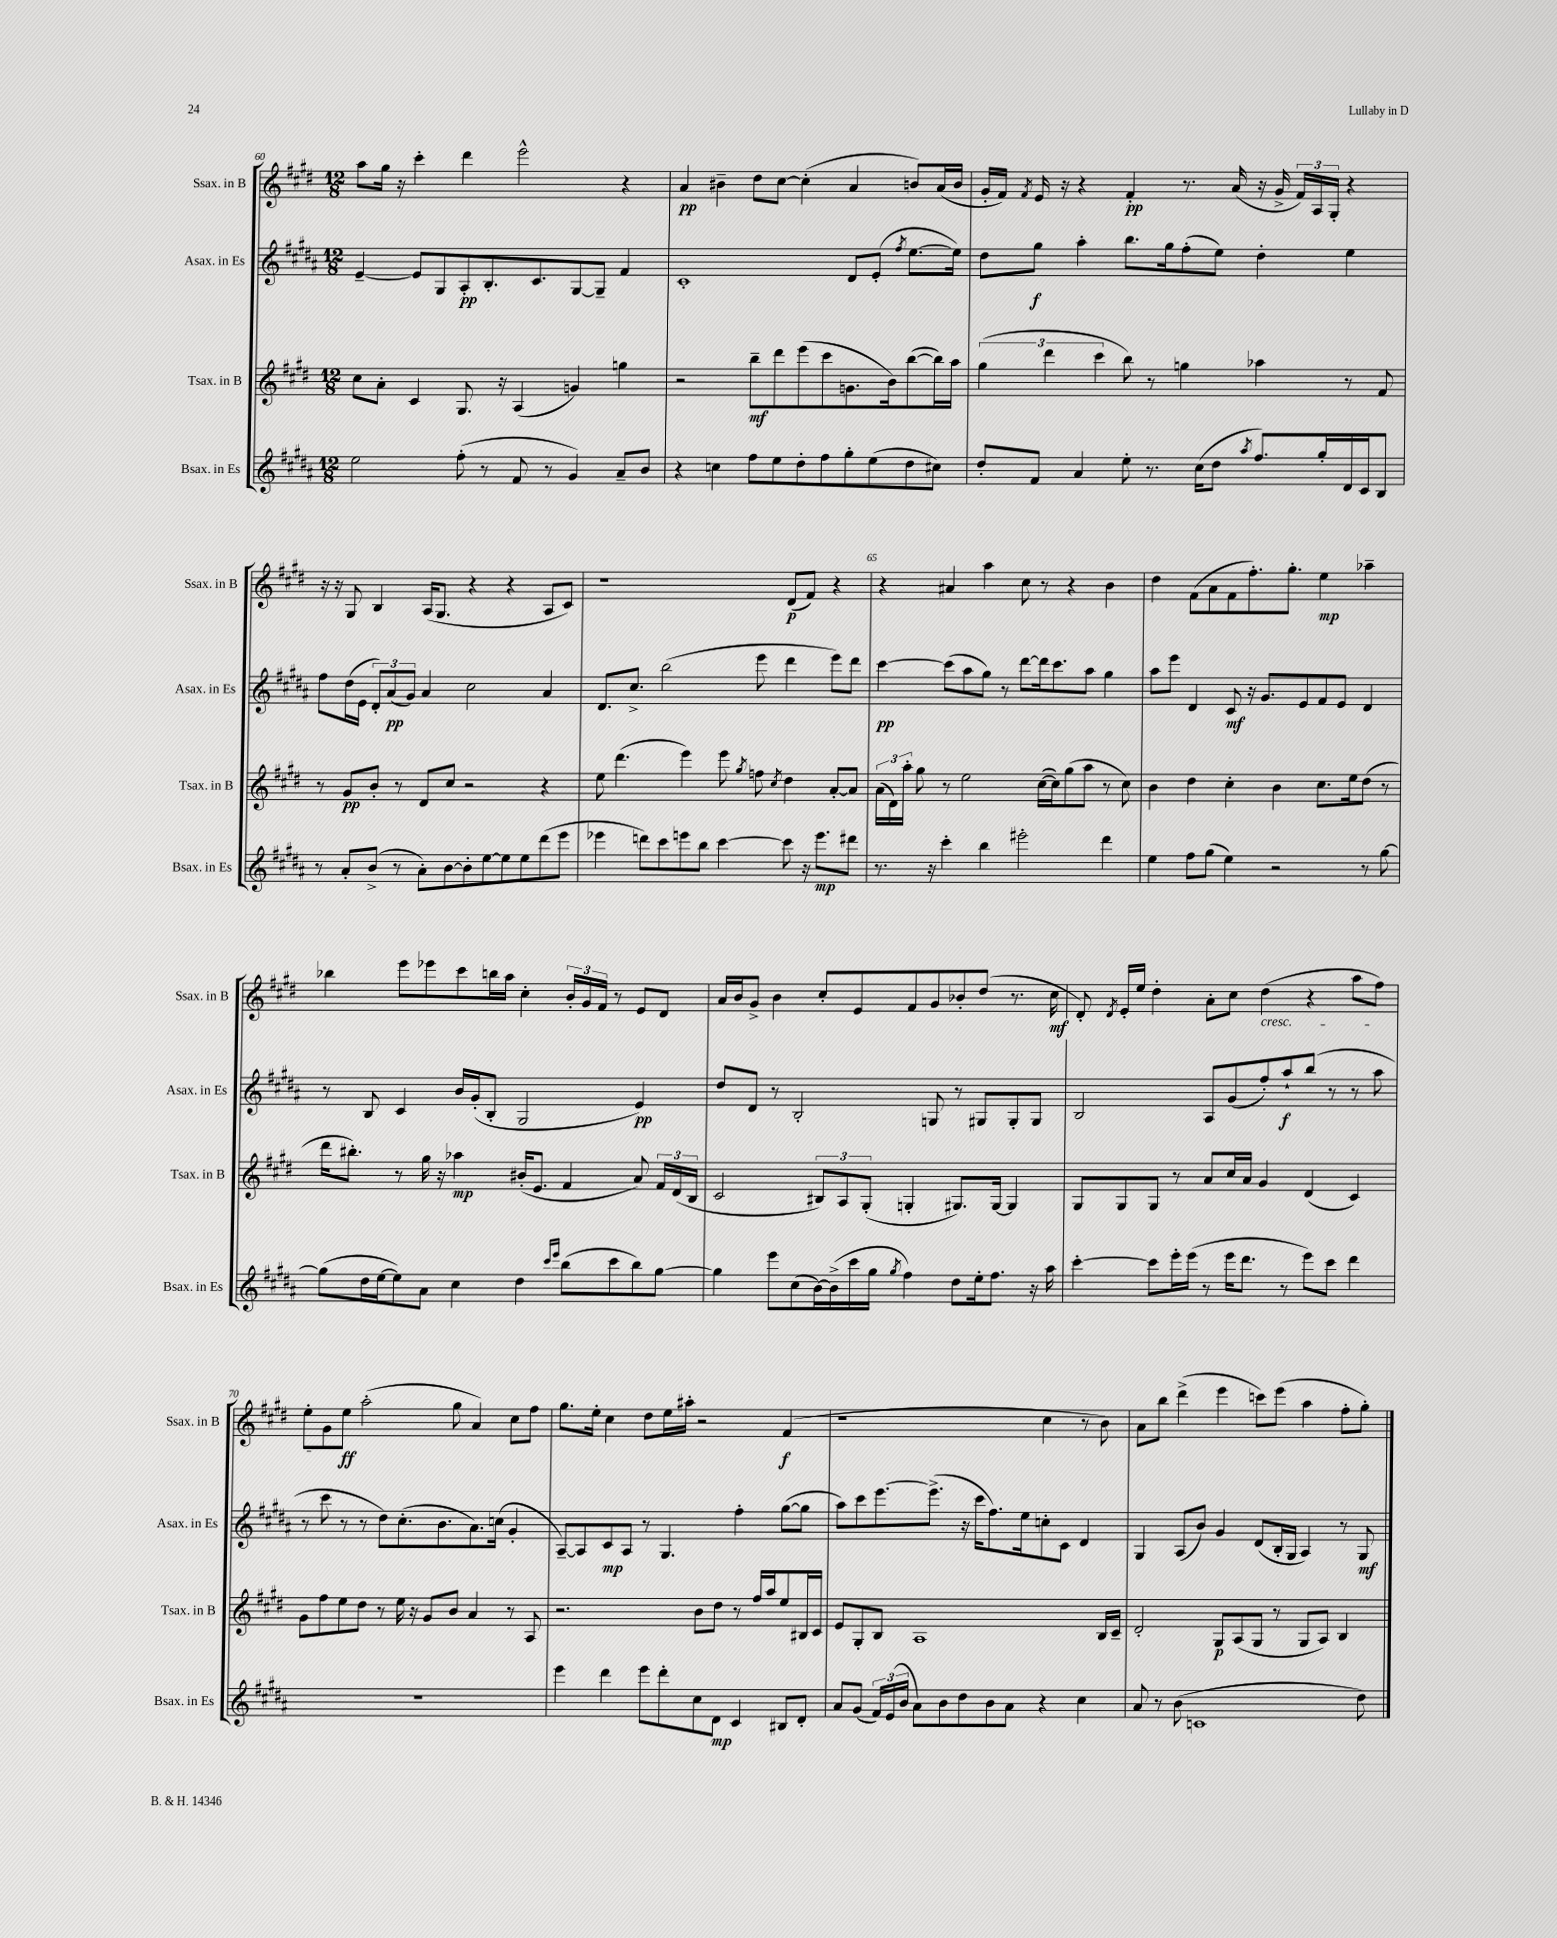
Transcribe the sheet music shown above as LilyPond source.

<<
\new StaffGroup <<
\new Staff = "s0" \with { instrumentName = "Ssax. in B" shortInstrumentName = "Ssax. in B" } {
    \clef treble \key e \major \numericTimeSignature \time 12/8
    \autoBeamOff a''8[ gis''16] r16 cis'''4-. dis'''4 e'''2-^ r4 |
    a'4\pp bis'4-- dis''8[ cis''8]~ cis''4-.( a'4 b'8[) a'16( b'16] |
    gis'16[-. fis'16]) \acciaccatura { fis'8 } e'16 r16 r4 fis'4-.\pp r8. a'16( r16 gis'16-> \tuplet 3/2 { fis'16[) a16 gis16]-. } r4 |
    r16 r16 gis8 b4 a16[( gis8.] r4 r4 a8[ cis'8]) |
    r1 dis'8[\p( fis'8]) r4 |
    r4 ais'4 a''4 cis''8 r8 r4 b'4 |
    dis''4 fis'8[( a'8 fis'8 fis''8.-.) gis''8.]-. e''4\mp aes''4-- |
    bes''4 e'''8[ ees'''8 cis'''8 b''16 a''16] cis''4-. \tuplet 3/2 { b'16[-. gis'16 fis'16] } r8 e'8[ dis'8] |
    a'16[ b'16 gis'8]-> b'4 cis''8[-. e'8 fis'8 gis'8 bes'8-. dis''8]( r8. cis''16\mf |
    dis'8-.) \acciaccatura { dis'8 } e'16[-. e''16] dis''4-. a'8[-. cis''8] dis''4\cresc( r4 a''8[ fis''8]) |
    e''8[-.\! gis'8 e''8]\ff a''2-.( gis''8 a'4) cis''8[ fis''8] |
    gis''8.[ e''16]-. cis''4 dis''8[ e''16 ais''16]-. r2 fis'4\f( |
    r1 cis''4 r8 b'8) |
    a'8[ b''8] dis'''4->( e'''4 c'''8[) e'''8]( a''4 fis''8[-. gis''8]-.) \bar "|." |
}
\new Staff = "s1" \with { instrumentName = "Asax. in Es" shortInstrumentName = "Asax. in Es" } {
    \clef treble \key b \major \numericTimeSignature \time 12/8
    \autoBeamOff e'4~-- e'8[ gis8 ais8-.\pp b8.-. cis'8. gis8~ gis8]-- fis'4 |
    cis'1-. dis'8[ e'8]-.( \acciaccatura { fis''8 } e''8.[~ e''16]) |
    dis''8[ gis''8]\f ais''4-. b''8.[ gis''16 fis''8-.( e''8]) dis''4-. e''4 |
    fis''8[ dis''16( e'16] \tuplet 3/2 { dis'8[-.) ais'8\pp( gis'8]) } ais'4 cis''2 ais'4 |
    dis'8.[ cis''8.]-> b''2( e'''8 dis'''4 e'''8[) dis'''8] |
    cis'''4~\pp cis'''8[( ais''8 gis''8]) r8 dis'''8[~ dis'''16 cis'''8. ais''8] gis''4 |
    ais''8[ e'''8] dis'4 cis'8\mf r16 gis'8.[ e'8 fis'8 e'8] dis'4 |
    r8 b8 cis'4 b'16[ gis'16-.( b8]-. gis2 e'4\pp) |
    dis''8[ dis'8] r8 b2-. g8 r8 gis8[ gis8-. gis8] |
    b2 ais8[ gis'8( fis''8-.) ais''8-!\f b''8]( r8 r8 ais''8 |
    r8 cis'''8 r8 r8 dis''8[) cis''8.-.( b'8. ais'8.) c''16]( gis'4-. |
    ais8[~--) ais8 cis'8\mp ais8] r8 gis4. fis''4-. gis''8[~( gis''8] |
    ais''8[) cis'''8 e'''8.~ e'''8.]->( r16 cis'''16[ fis''8.) e''16 c''8-. cis'8] dis'4 |
    gis4 ais8[( b'8]) gis'4 dis'8[( b16-. gis16] ais4) r8 gis8\mf \bar "|." |
}
\new Staff = "s2" \with { instrumentName = "Tsax. in B" shortInstrumentName = "Tsax. in B" } {
    \clef treble \key e \major \numericTimeSignature \time 12/8
    \autoBeamOff cis''8[ a'8]-. cis'4 gis8. r16 a4( g'4) g''4 |
    r2 b''8[--\mf dis'''8 e'''8( cis'''8 g'8. b'16) b''8~( b''16) a''16] |
    \tuplet 3/2 { gis''4( dis'''4 cis'''4 } b''8) r8 g''4 aes''4 r8 fis'8 |
    r8 gis'8[\pp b'8]-. r8 dis'8[ cis''8] r2 r4 |
    e''8 dis'''4.( e'''4) e'''8 \acciaccatura { gis''8 } f''8 \acciaccatura { cis''8 } dis''4 a'8[~-. a'8] |
    \tuplet 3/2 { a'16[( dis'16) a''16]-. } gis''8 r8 e''2 cis''16[~( cis''16) gis''8( a''8] r8 cis''8) |
    b'4 dis''4 cis''4-. b'4 cis''8.[ e''16 dis''8]( r8 |
    dis'''16[ bis''8.]-.) r8 gis''16 r16 aes''4\mp bis'16[-.( e'8.] fis'4 a'8) \tuplet 3/2 { fis'16[ dis'16( b16] } |
    cis'2 \tuplet 3/2 { bis8[) a8 gis8]-.( } g4-. gis8.[) gis16]~ gis4 |
    gis8[ gis8 gis8] r8 a'8[ cis''16 a'16] gis'4 dis'4( cis'4) |
    gis'8[ fis''8 e''8 dis''8] r8 e''16 r16 gis'8[ b'8] a'4 r8 a8 |
    r2. b'8[ dis''8] r8 fis''16[ a''16 e''8 bis16 cis'16] |
    e'8[ gis8-. b8] a1 b16[ cis'16]-- |
    dis'2-. gis8[\p a8( gis8] r8 gis8[ a8]) b4 \bar "|." |
}
\new Staff = "s3" \with { instrumentName = "Bsax. in Es" shortInstrumentName = "Bsax. in Es" } {
    \clef treble \key b \major \numericTimeSignature \time 12/8
    \autoBeamOff e''2 fis''8-.( r8 fis'8 r8 gis'4) ais'8[-- b'8] |
    r4 c''4 fis''8[ e''8 dis''8-. fis''8 gis''8-. e''8( dis''8 cis''8]) |
    dis''8[-. fis'8] ais'4 e''8-. r8. cis''16[( dis''8] \acciaccatura { ais''8 } fis''8.[) gis''16-. dis'16 cis'16 b8] |
    r8 ais'8[-. b'8]->( r8 ais'8[-.) b'8~ b'8-. e''8~ e''8 e''8 dis'''8( e'''8] |
    ees'''4 d'''8[) cis'''8 e'''8 b''8] cis'''4~ cis'''8 r16 e'''8.[\mp dis'''8] |
    r8. r16 cis'''4-. b''4 eis'''2-. dis'''4 |
    e''4 fis''8[ gis''8]( e''4) r2 r8 gis''8~ |
    gis''8[( dis''16 e''16~ e''8) ais'8] cis''4 dis''4 \grace { cis'''16[ e'''16] } b''8[( cis'''8 b''8) gis''8]~ |
    gis''4 e'''8[ cis''8( b'16~) b'16->( cis'''16 gis''16] \acciaccatura { gis''8 } fis''4) dis''8[ e''16-. fis''8.] r16 ais''16 |
    cis'''4~-. cis'''8[ e'''16-. e'''16]( r8 e'''16[ dis'''8.] r8 e'''8[) cis'''8] dis'''4 |
    r1. |
    e'''4 dis'''4 e'''8[ dis'''8-. cis''8 dis'8]\mp cis'4 bis8[ dis'8]-. |
    ais'8[ gis'8]( \tuplet 3/2 { fis'16[) e'16( b'16] } ais'8[) b'8 dis''8 b'8 ais'8] r4 cis''4 |
    ais'8 r8 b'8( c'1 dis''8) \bar "|." |
}
>>
>>
\layout { \context { \Score currentBarNumber = #60 \override BarNumber.break-visibility = ##(#f #t #t) barNumberVisibility = #(every-nth-bar-number-visible 5) } }
